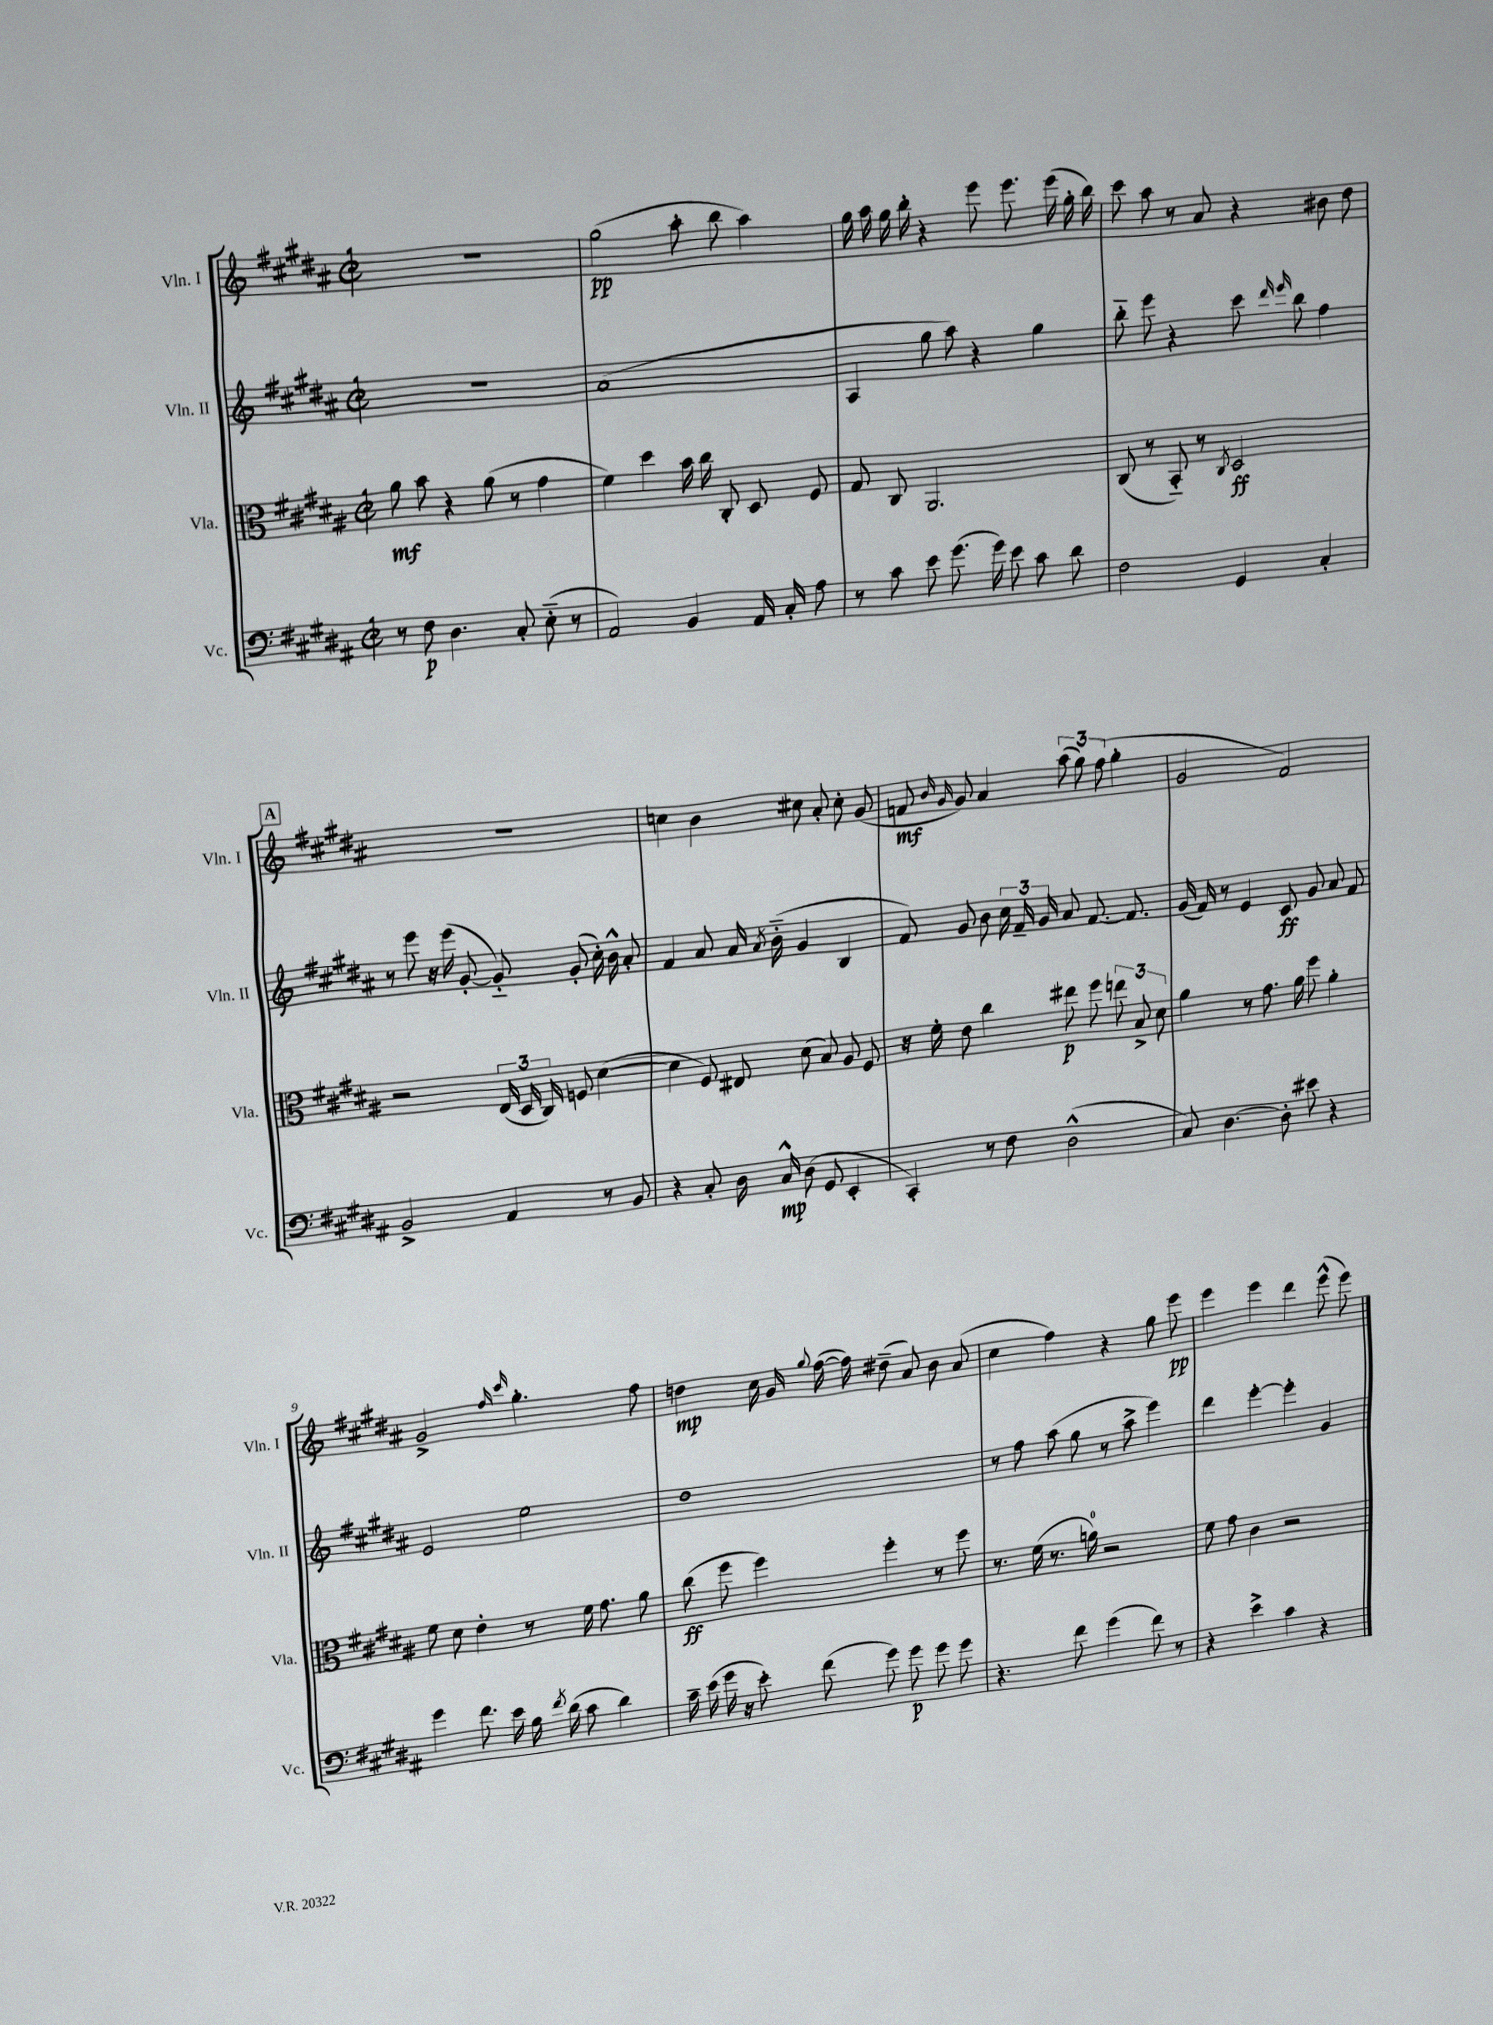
<<
\new StaffGroup <<
\new Staff = "s0" \with { instrumentName = "Vln. I" shortInstrumentName = "Vln. I" } {
    \clef treble \key b \major \defaultTimeSignature \time 2/2
    \autoBeamOff R1 |
    gis''2\pp( ais''8-. b''8 ais''4) |
    gis''16 ais''16 gis''16 b''16-. r4 e'''8 e'''8. e'''16( gis''16-. b''16) |
    cis'''8 ais''8 r8 ais'8 r4 bis'8 dis''8 |
    \mark \markup { \box "A" } R1 |
    c''4 b'4 cis''8 ais'8-. cis''8-. gis'8( |
    f'8\mf \grace { b'16 gis'16 } gis'8) ais'4 \tuplet 3/2 { ais''8( gis''8) fis''8( } gis''4-. |
    gis'2 fis'2) |
    gis'2-> \grace { fis''16 cis'''16 } gis''4.-. fis''8 |
    d''4\mp cis''16 gis'16 \appoggiatura { gis''8 } fis''16~( fis''16) dis''8--( ais'8) b'8 ais'8( |
    cis''4 fis''4) r4 gis''8 e'''8\pp |
    e'''4 e'''4 dis'''4 e'''8-^( e'''8) \bar "|." |
}
\new Staff = "s1" \with { instrumentName = "Vln. II" shortInstrumentName = "Vln. II" } {
    \clef treble \key b \major \defaultTimeSignature \time 2/2
    \autoBeamOff R1 |
    ais'1( |
    ais4 gis''8 ais''8) r4 gis''4 |
    b''8-_ e'''8 r4 cis'''8 \grace { dis'''16 e'''16 } b''8 fis''4 |
    \mark \markup { \box "A" } r8 e'''8 r16 e'''16( gis'8~-. gis'8-_) gis'8-.( cis''16-.) b'16-^ ais'8-. |
    fis'4 ais'8 ais'16 \acciaccatura { ais'8 } b'16-_( gis'4 b4 |
    fis'8) gis'8 b'8 \tuplet 3/2 { cis''16 fis'16-- gis'16 } ais'8 fis'8.~ fis'8. |
    gis'16( fis'16) r8 e'4 cis'8\ff gis'8 ais'8 fis'8 |
    e'2 e''2 |
    dis''1 |
    r8 fis''8 ais''8( gis''8 r8 ais''8-> e'''4) |
    dis'''4 e'''4~-. e'''4-. gis'4 \bar "|." |
}
\new Staff = "s2" \with { instrumentName = "Vla." shortInstrumentName = "Vla." } {
    \clef alto \key b \major \defaultTimeSignature \time 2/2
    \autoBeamOff ais'8\mf b'8 r4 ais'8( r8 gis'4 |
    fis'4) dis''4 b'16 cis''16 cis8-. dis8 fis8 |
    gis8 cis8 ais,2. |
    cis8( r8 b,8-_) r8 \acciaccatura { cis8 } dis2\ff |
    \mark \markup { \box "A" } r2 \tuplet 3/2 { e16( dis16 cis16) } f8 dis'4~( |
    dis'4 fis8) eis8 dis'8( b8) ais8 fis8 |
    r16 fis'16-. e'8 cis''4 eis''8\p fis''8 \tuplet 3/2 { e''8 b8-> dis'8 } |
    ais'4 r8 gis'8. ais'16 fis''8 ais'4-. |
    fis'8 dis'8 e'4-. r8 fis'16 gis'8. ais'8 |
    cis''8\ff( fis''8 fis''4) fis''4-. r8 fis''8 |
    r8. fis'16( r8. a'16-0) r2 |
    fis'8 gis'8 cis'4 r2 \bar "|." |
}
\new Staff = "s3" \with { instrumentName = "Vc." shortInstrumentName = "Vc." } {
    \clef bass \key b \major \defaultTimeSignature \time 2/2
    \autoBeamOff r8 fis8\p dis4. cis8-. e8-_( r8 |
    ais,2) b,4 ais,16 cis16-. ais8 |
    r8 cis'8 e'8 gis'8.( gis'16) e'8 cis'8 dis'8 |
    fis2 gis,4 cis4-. |
    \mark \markup { \box "A" } b,2-> ais,4 r8 b,8 |
    r4 cis8-. dis16 cis16-^\mp dis8( gis,8 e,4-. |
    cis,4-.) r8 fis8 dis2-^( |
    cis8) dis4.~ dis8-. eis'8 r4 |
    gis'4 fis'8. e'16 b16 \acciaccatura { fis'8 } dis'16( cis'8 dis'4) |
    cis'16-- e'16( gis'16 r16 e'8-.) fis'8( gis'8) gis'8\p gis'8 gis'8 |
    r4. fis'8 gis'4( fis'8) r8 |
    r4 e'4-> cis'4 r4 \bar "|." |
}
>>
>>
